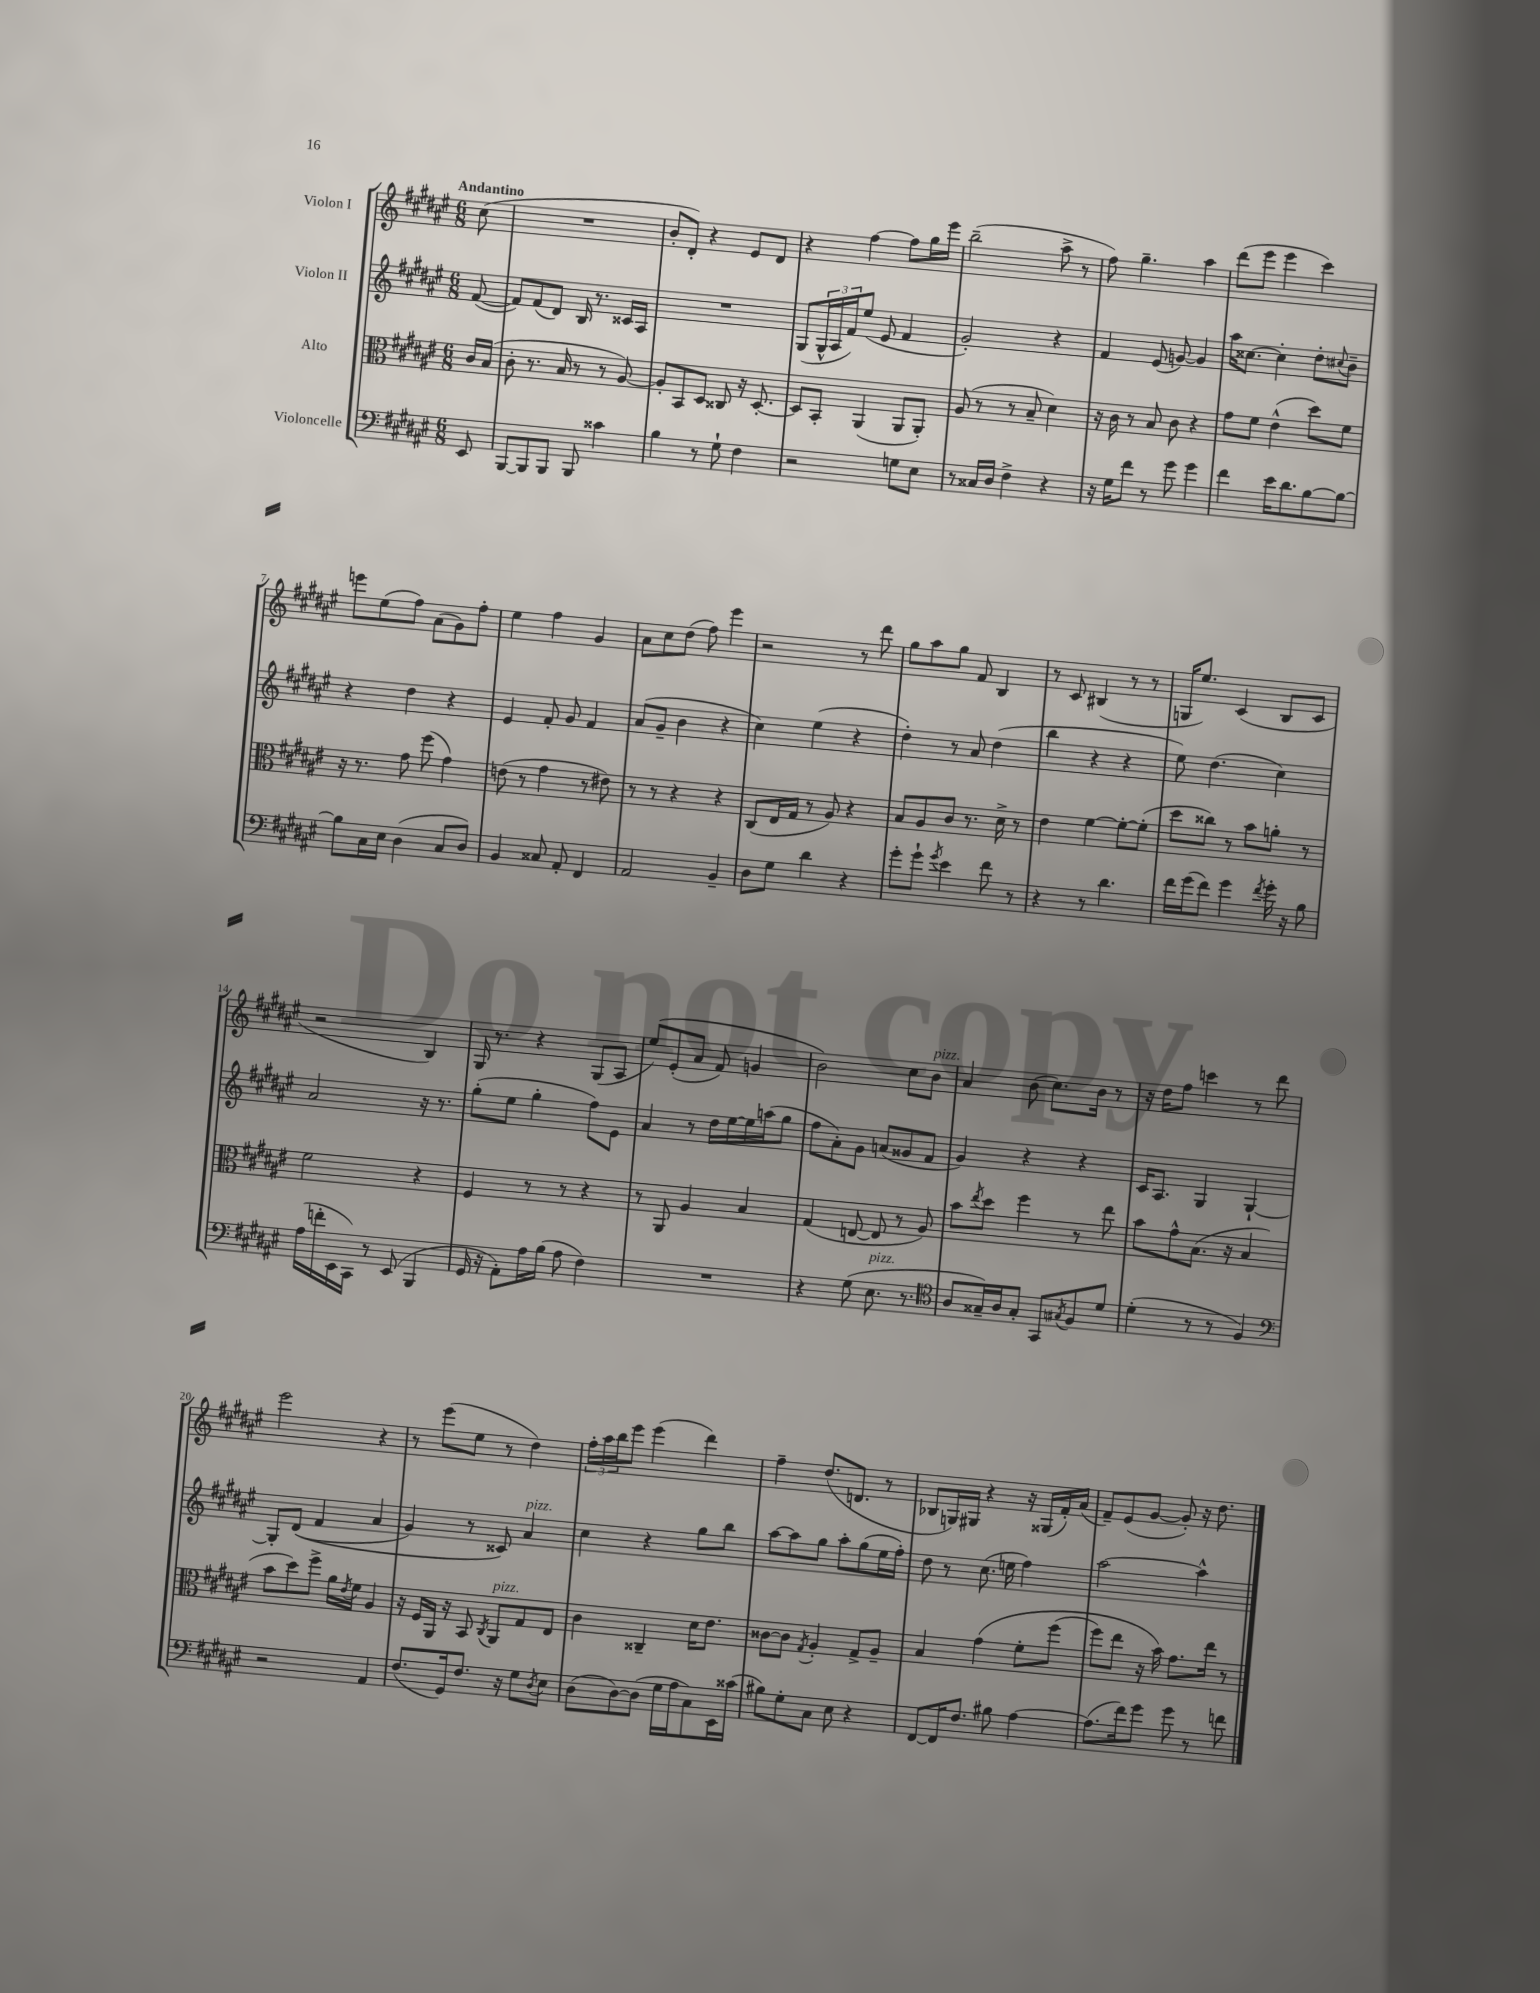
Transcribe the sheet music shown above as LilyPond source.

<<
\new StaffGroup <<
\new Staff = "s0" \with { instrumentName = "Violon I" } {
    \clef treble \key fis \major \numericTimeSignature \time 6/8 \partial 8 \tempo "Andantino"
    cis''8( |
    R2. |
    b'8-. dis'8-.) r4 eis'8 dis'8 |
    r4 fis''4~ fis''8 gis''16 eis'''16 |
    b''2--( ais''8-> r8 |
    fis''8) gis''4.-- ais''4 |
    dis'''8( eis'''8 eis'''4 cis'''4) |
    e'''8 eis''8( fis''8) ais'8( gis'8) fis''8-. |
    eis''4 fis''4 gis'4 |
    ais'8 cis''8 dis''8( fis''8) eis'''4 |
    r2 r8 dis'''8 |
    gis''8 ais''8 gis''8 fis'8 b4 |
    r8 cis'8 bis4( r8 r8 |
    g16 eis''8.) cis'4( b8 cis'8 |
    r2 b4) |
    gis16 r8. r4 gis8( ais8 |
    eis''8)\( eis'8-.( ais'8 fis'8) g'4 |
    b'2\) cis''8 b'8^\markup { \italic "pizz." } |
    ais'4 b'8( cis''8.) b'16 r8 |
    r16 dis''16 fis''8 c'''4 r8 dis'''8 |
    eis'''2 r4 |
    r8 eis'''8( eis''8 r8 dis''4) |
    \tuplet 3/2 { fis''16-. ais''16 b''16 } eis'''8 eis'''4( dis'''4) |
    fis''4-- dis''8.( d'8. r8 |
    bes8 g16) gis16 r4 r16 gisis16( fis'16-.) ais'16( |
    fis'8--) eis'8( gis'8~ gis'8-.) r16 dis''8. \bar "|." |
}
\new Staff = "s1" \with { instrumentName = "Violon II" } {
    \clef treble \key fis \major \numericTimeSignature \time 6/8 \partial 8
    fis'8~( |
    fis'8) fis'8( dis'8) b16 r8. cisis'16 ais16 |
    R2. |
    gis8( \tuplet 3/2 { gis16-^ ais16 fis'16) } eis''8( eis'8 fis'4 |
    gis'2-.) r4 |
    fis'4 eis'8( g'8~) g'4 |
    ais''16 cisis''8.~ cisis''4-. dis''8-. \appoggiatura { cis''8 } b'8-- |
    r4 dis''4 r4 |
    eis'4 fis'8-. gis'8 fis'4 |
    ais'8( gis'8-- b'4 r4 |
    cis''4) eis''4( r4 |
    dis''4-.) r8 ais'8 dis''4( |
    b''4 r4 r4 |
    eis''8) dis''4.( cis''4) |
    ais'2 r16 r8. |
    gis''8-.( eis''8 gis''4-. fis''8) eis'8 |
    ais'4 r8 dis''16 eis''16~ eis''16 a''16( gis''8 |
    fis''8 ais'8-.) gis'8 a'8( gisis'8 fis'8 |
    gis'4) r4 r4 |
    cis'16 ais8. gis4 gis4~-! |
    gis8-. dis'8(\( fis'4 ais'4 |
    gis'4) r8 cisis'8\) ais'4^\markup { \italic "pizz." } |
    cis''4 r4 gis''8 b''8 |
    ais''8~ ais''8 gis''8 ais''8-. gis''8( eis''16 fis''16-.) |
    dis''8 r8 cis''8.( e''16 fis''4) |
    ais''2~ ais''4-^ \bar "|." |
}
\new Staff = "s2" \with { instrumentName = "Alto" } {
    \clef alto \key fis \major \numericTimeSignature \time 6/8 \partial 8
    cis'16 b16( |
    cis'8-. r8. b16 r8 r8 ais8~) |
    ais8-. b,8 dis8 cisis8 r16 dis8.~-. |
    dis8 b,8-. ais,4( ais,8 ais,8-.) |
    ais8( r8 r8 b8-- dis'4) |
    r16 cis'16 r8 b8 cis'8 r4 |
    gis'8 fis'8 eis'4-^( dis''8) fis'8 |
    r16 r8. gis'8 fis''8( gis'4) |
    e'8( r8 gis'4 r8 eis'8) |
    r8 r8 r4 r4 |
    cis8( eis16 gis16 r8 ais8) r4 |
    b8 ais8 cis'8 r8. dis'16-> r8 |
    eis'4 fis'4~ fis'8~-. fis'8-.( |
    dis''8 cisis''8) r8 b'8 a'8-. r8 |
    fis'2 r4 |
    fis4 r8 r8 r4 |
    r8 ais,8 ais4 b4 |
    gis4( e8~ e8 r8 ais8) |
    b'8 \acciaccatura { eis''8 } dis''8 fis''4 r8 eis''8 |
    b'8 gis'8-^ b8.( r16 b4 |
    b'8 dis''8) fis''8-> ais'16 \acciaccatura { eis'8 } fis'16 ais4 |
    r16 fis16 ais,16 r16 b,8 \acciaccatura { cis8 } ais,8^\markup { \italic "pizz." } gis8 eis8 |
    cis'4 cisis4-- dis'16 eis'8. |
    cisis'8~ cisis'8 \acciaccatura { gis8 } ais4-. gis8-> ais8-- |
    b4 gis'4\( fis'8-. fis''8( |
    fis''8) eis''8 r16 b'16\) gis'8. eis''16 r8 \bar "|." |
}
\new Staff = "s3" \with { instrumentName = "Violoncelle" } {
    \clef bass \key fis \major \numericTimeSignature \time 6/8 \partial 8
    eis,8 |
    b,,8~ b,,8 b,,8 b,,8 cisis'4 |
    b4 r8 gis8-! fis4 |
    r2 g8 eis8 |
    r8 cisis16 dis16 fis4-> r4 |
    r16 gis16 fis'8 r8 gis'8 gis'4 |
    fis'4 eis'16 dis'8. b8~ b8~ |
    b8 cis16 eis16 dis4( cis8 dis8) |
    b,4 cisis8 ais,8-. fis,4 |
    ais,2 b,4-- |
    dis8 gis8 dis'4 r4 |
    gis'8-. gis'8-! \acciaccatura { gis'8 } eis'4 fis'8 r8 |
    r4 r8 dis'4. |
    fis'16 gis'16( fis'8) gis'4 \acciaccatura { fis'8 } gis'16-. r16 b8 |
    ais16( f'16-. eis,16 cis,16) r8 eis,8( b,,4 |
    gis,16 r16 ais,8-.) ais16 b16( ais8 fis4) |
    R2. |
    r4 gis8( eis8.^\markup { \italic "pizz." } r8. |
    \clef tenor ais8 gisis16--) ais16 gisis8-. gis,8 \acciaccatura { gis8 } fis8 dis'8 |
    dis'4-.( r8 r8 fis4) |
    \clef bass r2 ais,4 |
    fis8.( gis,16) fis8. r16 gis8 \acciaccatura { dis8 } eis8 |
    dis8( dis8~) dis8( gis16 ais16 cis8) eis,16 cisis'16( |
    bis8) gis8-. cis8 eis8 r4 |
    fis,8~ fis,16 fis8. bis8 ais4~ |
    ais8.( fis'16) gis'8 gis'8 r8 f'8 \bar "|." |
}
>>
>>
